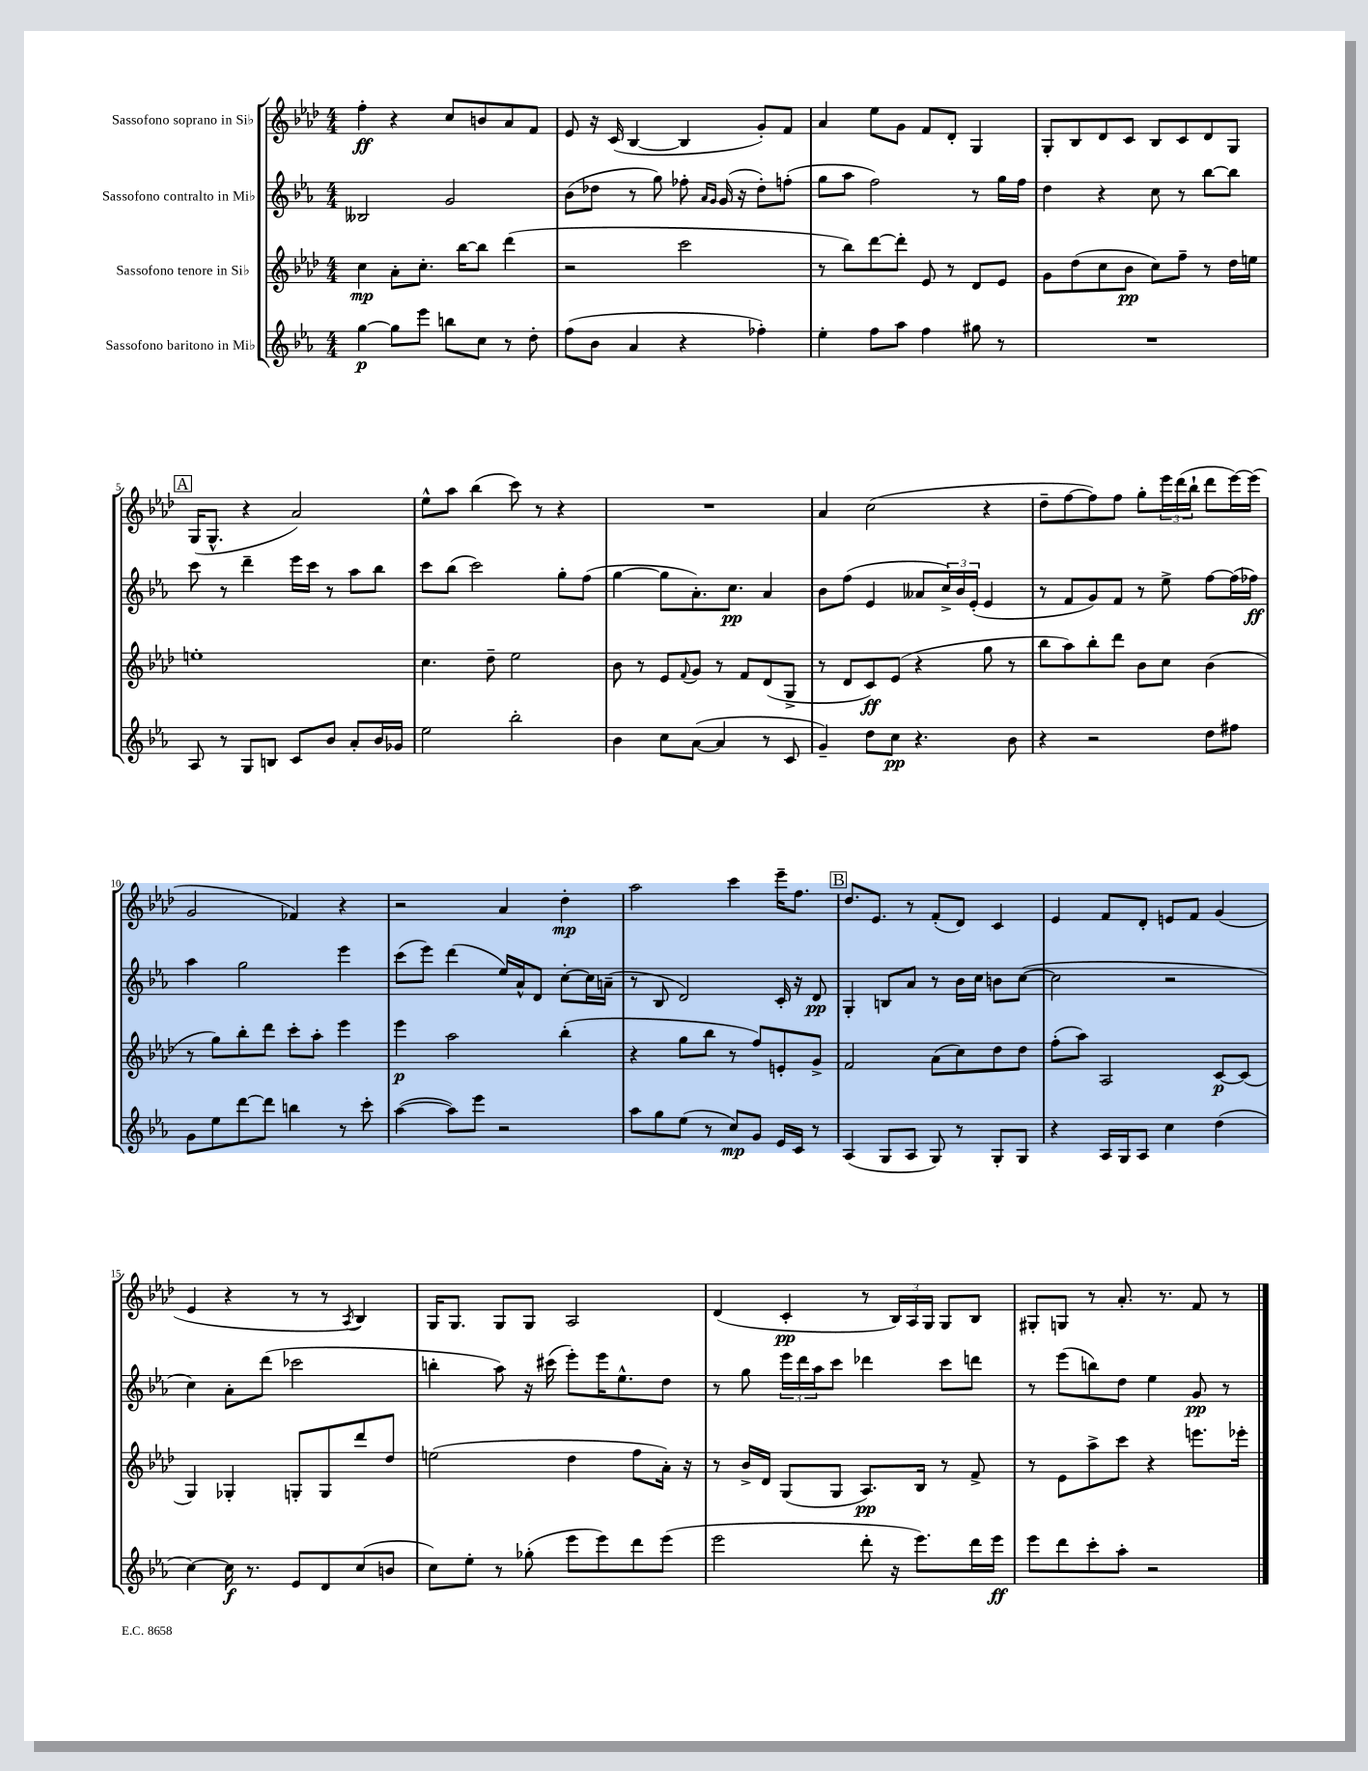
<<
\new StaffGroup <<
\new Staff = "s0" \with { instrumentName = "Sassofono soprano in Sib" } {
    \clef treble \key aes \major \numericTimeSignature \time 4/4
    f''4-.\ff r4 c''8 b'8 aes'8 f'8 |
    ees'8 r16 c'16( bes4~ bes4 g'8-.) f'8 |
    aes'4 ees''8 g'8 f'8 des'8-. g4 |
    g8-. bes8 des'8 c'8 bes8 c'8 des'8 g8 |
    \mark \markup { \box "A" } g16( g8.-^ r4 aes'2) |
    ees''8-^ aes''8 bes''4( c'''8) r8 r4 |
    R1 |
    aes'4 c''2( r4 |
    des''8-- f''8~ f''8) f''8 g''8-. \tuplet 3/2 { ees'''16 des'''16( bes''16-! } des'''8 ees'''16~) ees'''16( |
    g'2 fes'4) r4 |
    r2 aes'4 des''4-.\mp |
    aes''2 c'''4 ees'''16-- f''8. |
    \mark \markup { \box "B" } des''8. ees'8. r8 f'8-.( des'8) c'4 |
    ees'4 f'8 des'8-. e'8 f'8 g'4( |
    ees'4 r4 r8 r8 \acciaccatura { aes8 } bes4) |
    g16 g8. g8 g8 aes2 |
    des'4( c'4-.\pp r8 \tuplet 3/2 { bes16) aes16 g16 } g8 bes8 |
    gis8-. g8 r8 aes'8.-. r8. f'8 r8 \bar "|." |
}
\new Staff = "s1" \with { instrumentName = "Sassofono contralto in Mib" } {
    \clef treble \key ees \major \numericTimeSignature \time 4/4
    beses2 g'2 |
    bes'8( des''8 r8 g''8) fes''8-. \grace { aes'16 g'16 } g'16( r16 des''8-.) f''8-.( |
    g''8 aes''8 f''2) r8 g''16 f''16 |
    d''4 r4 c''8 r8 bes''8~ bes''8 |
    \mark \markup { \box "A" } c'''8 r8 d'''4-- ees'''16 c'''16 r8 aes''8 bes''8 |
    c'''8 bes''8( c'''2) g''8-. f''8( |
    g''4~ g''8 aes'8.-.) c''8.\pp aes'4 |
    bes'8 f''8( ees'4 aeses'8 \tuplet 3/2 { c''16->) bes'16 ees'16-.( } ees'4 |
    r8 f'8 g'8) f'8 r8 ees''8-> f''8~ f''16( fes''16\ff) |
    aes''4 g''2 ees'''4 |
    c'''8( ees'''8) d'''4( ees''16) aes'16-^ d'8 c''8~-. c''16 a'16--( |
    r8 bes8 d'2) c'16-. r16 d'8\pp |
    \mark \markup { \box "B" } g4-. b8 aes'8 r8 bes'16 c''16 b'8 c''8~( |
    c''2 r2 |
    c''4) aes'8-. d'''8( ces'''2 |
    b''4-. aes''8) r16 cis'''16( ees'''8-.) ees'''16 ees''8.-^ d''8 |
    r8 g''8 \tuplet 3/2 { ees'''16 d'''16 aes''16 } c'''8 des'''4 c'''8 d'''8 |
    r8 ees'''8( b''8) d''8 ees''4 g'8\pp r8 \bar "|." |
}
\new Staff = "s2" \with { instrumentName = "Sassofono tenore in Sib" } {
    \clef treble \key aes \major \numericTimeSignature \time 4/4
    c''4\mp aes'8-. c''8.-. bes''16~ bes''8 des'''4( |
    r2 c'''2 |
    r8 bes''8) des'''8~ des'''8-. ees'8 r8 des'8 ees'8 |
    g'8 des''8( c''8 bes'8\pp c''8) f''8-- r8 des''16 e''16 |
    \mark \markup { \box "A" } e''1-. |
    c''4. des''8-- ees''2 |
    bes'8 r8 ees'8 \appoggiatura { f'8 } g'8 r8 f'8 des'8( g8-> |
    r8 des'8 c'8\ff) ees'8( r4 g''8 r8 |
    bes''8 aes''8) bes''8-. des'''8 bes'8 c''8 bes'4( |
    r8 g''8) bes''8-. des'''8 c'''8-. aes''8-. ees'''4 |
    ees'''4\p aes''2 bes''4-.( |
    r4 g''8 bes''8 r8 f''8) e'8-. g'8-> |
    \mark \markup { \box "B" } f'2 aes'8( c''8) des''8 des''8 |
    f''8-.( aes''8) aes2 c'8~\p c'8( |
    g4) ges4-. g8-. g8 des'''8 des''8 |
    e''2( des''4 f''8 aes'16-.) r16 |
    r8 bes'16-> des'16 g8( g8 aes8.\pp) bes16 r8 f'8-> |
    r8 ees'8 aes''8-> c'''8 r4 e'''8. ees'''16-. \bar "|." |
}
\new Staff = "s3" \with { instrumentName = "Sassofono baritono in Mib" } {
    \clef treble \key ees \major \numericTimeSignature \time 4/4
    g''4~\p g''8 ees'''8 b''8 c''8 r8 d''8-. |
    f''8( bes'8 aes'4 r4 fes''4-.) |
    ees''4-. f''8 aes''8 f''4 gis''8 r8 |
    R1 |
    \mark \markup { \box "A" } aes8 r8 g8 b8 c'8 bes'8 aes'8-. bes'16 ges'16 |
    ees''2 bes''2-. |
    bes'4 c''8 aes'8~( aes'4 r8 c'8 |
    g'4--) d''8 c''8\pp r4. bes'8 |
    r4 r2 d''8 fis''8 |
    g'8 ees''8 d'''8~ d'''8 b''4 r8 c'''8-. |
    aes''4~( aes''8) ees'''8 r2 |
    aes''8 g''8 ees''8( r8 c''8\mp) g'8 ees'16 c'16 r8 |
    \mark \markup { \box "B" } aes4( g8 aes8 g8) r8 g8-. g8 |
    r4 aes16 g16 aes8 c''4 d''4( |
    c''4~) c''16\f r8. ees'8 d'8 c''8( b'8 |
    c''8) ees''8-. r8 ges''8-.( ees'''8 ees'''8) d'''8 ees'''8( |
    ees'''2 d'''8-. r16 ees'''8.) d'''16 ees'''16\ff |
    ees'''8 d'''8 c'''8-. aes''8-. r2 \bar "|." |
}
>>
>>
